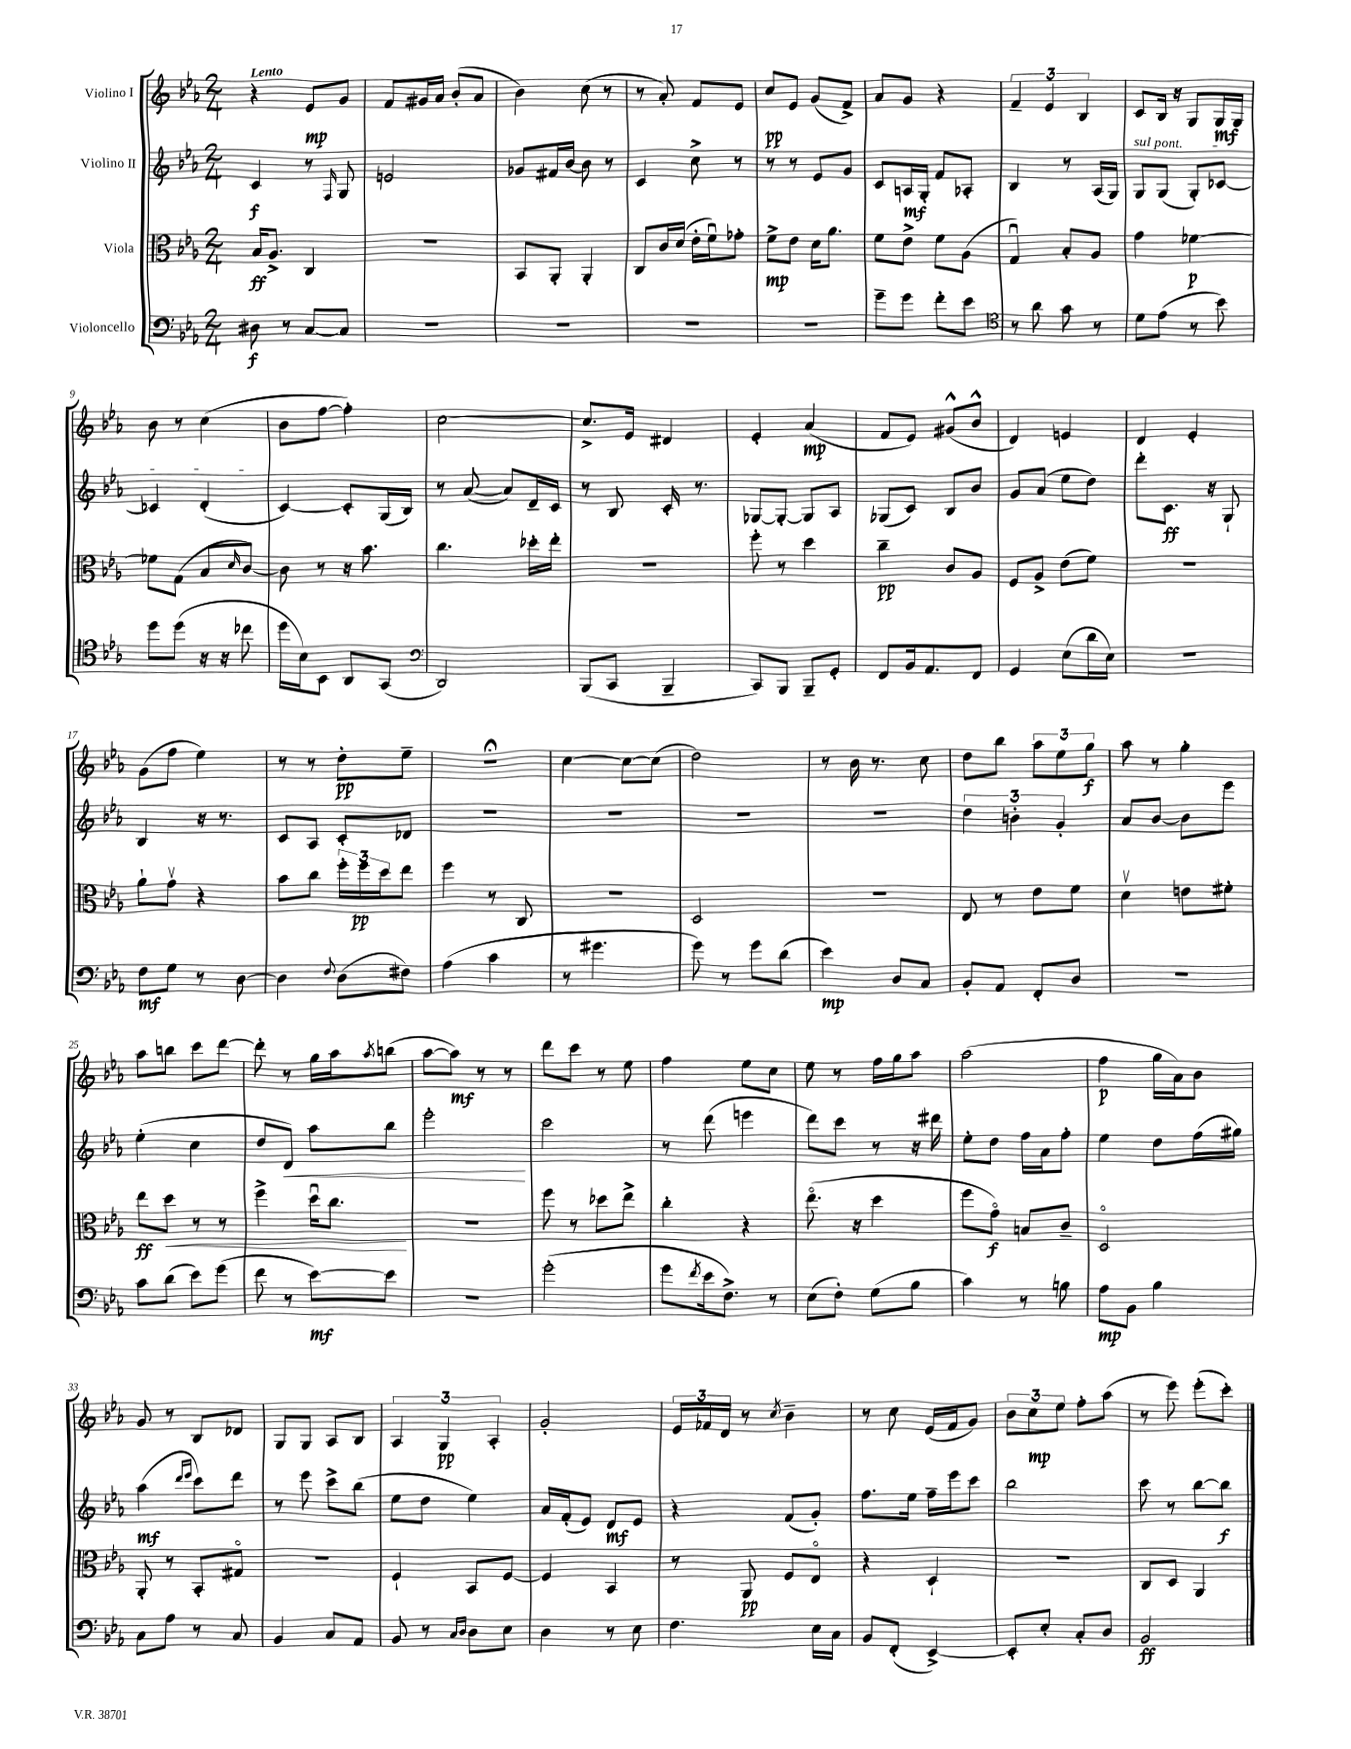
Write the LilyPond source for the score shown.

<<
\new StaffGroup <<
\new Staff = "s0" \with { instrumentName = "Violino I" } {
    \clef treble \key ees \major \numericTimeSignature \time 2/4 \tempo "Lento"
    r4 ees'8\mp g'8 |
    f'8 gis'16 aes'16 bes'8-.( aes'8 |
    bes'4) c''8( r8 |
    r8 aes'8-.) f'8 ees'8 |
    c''8\pp ees'8 g'8( f'8->) |
    aes'8 g'8 r4 |
    \tuplet 3/2 { f'4-- ees'4 bes4 } |
    c'8 bes16 r16 g8 g16\mf g16 |
    bes'8 r8 c''4( |
    bes'8 f''8~ f''4-.) |
    c''2~ |
    c''8.-> ees'16 dis'4 |
    ees'4-. aes'4\mp( |
    f'8 ees'8) gis'8-^( bes'8-^ |
    d'4) e'4 |
    d'4 ees'4-. |
    g'8( f''8 ees''4) |
    r8 r8 d''8-.\pp ees''8-- |
    r2\fermata |
    c''4~ c''8~ c''8( |
    d''2) |
    r8 bes'16 r8. c''8 |
    d''8 bes''8 \tuplet 3/2 { aes''8 ees''8 g''8\f } |
    aes''8 r8 g''4-. |
    aes''8 b''8 c'''8 d'''8~ |
    d'''8-. r8 g''16 aes''16 \acciaccatura { aes''8 } b''8( |
    aes''8~ aes''8\mf) r8 r8 |
    d'''8 c'''8 r8 ees''8 |
    f''4 ees''8 c''8 |
    ees''8 r8 f''16 g''16 aes''8 |
    aes''2( |
    f''4\p g''16 aes'16) bes'8 |
    g'8 r8 bes8 des'8 |
    g8 g8 aes8 bes8 |
    \tuplet 3/2 { aes4 g4\pp aes4-. } |
    g'2-. |
    \tuplet 3/2 { ees'16 fes'16 d'16 } r8 \acciaccatura { c''8 } bes'4-- |
    r8 c''8 ees'16( f'16 g'8) |
    \tuplet 3/2 { bes'8 c''8\mp ees''8 } f''8-. aes''8( |
    r8 ees'''8) ees'''8-.( c'''8-.) \bar "|." |
}
\new Staff = "s1" \with { instrumentName = "Violino II" } {
    \clef treble \key ees \major \numericTimeSignature \time 2/4
    c'4\f r8 \grace { f16 } g8 |
    e'2 |
    ges'8 fis'16 bes'16~ bes'8 r8 |
    c'4 c''8-> r8 |
    r8 r8 ees'8 g'8 |
    c'8 a16\mf g16-. f'8 aes8-. |
    bes4 r8 aes16( g16) |
    \once \override TextSpanner.bound-details.left.text = \markup { \italic "sul pont." } g8\startTextSpan g8( g8-.) ces'8~ |
    ces'4 d'4-.\stopTextSpan( |
    c'4~) c'8-. g16( bes16) |
    r8 aes'8~( aes'8) d'16-- c'16 |
    r8 bes8 c'16-. r8. |
    ges8~ ges8~-. ges8 aes8 |
    ges8( c'8) bes8 bes'8 |
    g'8 aes'8( ees''8 d''8) |
    d'''8-. c'8.\ff r16 g8-! |
    bes4 r16 r8. |
    c'8 aes8 c'8-. des'8 |
    R2 |
    R2 |
    R2 |
    R2 |
    \tuplet 3/2 { d''4 b'4-. g'4-. } |
    aes'8 bes'8~ bes'8 ees'''8 |
    ees''4-.( c''4 |
    d''8 d'8\<) aes''8 bes''8 |
    ees'''2-.\! |
    c'''2 |
    r8 d'''8( e'''4 |
    d'''8) c'''8 r8 r16 dis'''16 |
    ees''8-. d''8 f''16 aes'16 f''8-. |
    ees''4 d''8 f''16( gis''16) |
    aes''4\mf( \grace { d'''16 ees'''16 } c'''8) d'''8 |
    r8 ees'''8 c'''8-> bes''8( |
    ees''8 d''8 ees''4) |
    aes'16 f'16-.( ees'8) d'8\mf ees'8 |
    r4 f'8( g'8-.) |
    f''8. ees''16 f''16-- ees'''16 c'''8 |
    bes''2 |
    c'''8 r8 bes''8~ bes''8\f \bar "|." |
}
\new Staff = "s2" \with { instrumentName = "Viola" } {
    \clef alto \key ees \major \numericTimeSignature \time 2/4
    bes16\ff aes8.-> c4 |
    r2 |
    bes,8 aes,8-. aes,4-. |
    c8 c'16 d'16( ees'16-. f'16\downbow) ges'8-. |
    f'8->\mp ees'8 d'16 aes'8. |
    f'8 ees'8-> f'8 aes8( |
    g4\downbow) bes8-. aes8 |
    g'4 fes'4~\p |
    fes'8 g8( bes8 \grace { d'16 } c'8~) |
    c'8 r8 r16 bes'8. |
    c''4. des''16-. ees''16-. |
    R2 |
    f''8-. r8 d''4 |
    c''4--\pp c'8 aes8 |
    f8 aes8-> ees'8( f'8) |
    R2 |
    aes'8-! g'8\upbow r4 |
    bes'8 c''8 \tuplet 3/2 { f''16-. f''16\pp d''16 } ees''8 |
    f''4 r8 c8 |
    r2 |
    d2 |
    R2 |
    ees8 r8 ees'8 f'8 |
    d'4\upbow e'8 fis'8-. |
    ees''8\ff d''8\< r8 r8 |
    f''4-> d''16\downbow c''8.\! |
    R2 |
    f''8 r8 des''8 ees''8-> |
    c''4-. r4 |
    ees''8.\flageolet( r16 d''4 |
    f''8 g'8\flageolet\f) b8 c'8-- |
    d2\flageolet |
    aes,8-. r8 bes,8-. gis8\flageolet |
    R2 |
    f4-! bes,8 f8~ |
    f4 bes,4 |
    r8 aes,8\pp f8 ees8\flageolet |
    r4 d4-! |
    r2 |
    c8 d8 aes,4 \bar "|." |
}
\new Staff = "s3" \with { instrumentName = "Violoncello" } {
    \clef bass \key ees \major \numericTimeSignature \time 2/4
    dis8\f r8 c8~ c8 |
    R2 |
    R2 |
    R2 |
    R2 |
    g'8-- g'8 f'8-. ees'8 |
    \clef tenor r8 aes'8 g'8 r8 |
    d'8 ees'8( r8 bes'8) |
    d''8 d''8( r16 r16 ces''8 |
    d''16 bes16) bes,8 aes,8 g,8( |
    \clef bass d,2) |
    bes,,8( c,8 bes,,4-- |
    c,8) bes,,8 bes,,8-- g,8-. |
    f,8 bes,16 aes,8. f,8 |
    g,4 ees8( d'16 ees16) |
    r2 |
    f8\mf g8 r8 d8~ |
    d4 \appoggiatura { f8 } d8( fis8) |
    aes4( c'4 |
    r8 gis'4. |
    g'8) r8 g'8 d'8( |
    ees'4\mp) d8 c8 |
    bes,8-. aes,8 f,8-. d8 |
    R2 |
    c'8 d'8( ees'8) g'8( |
    f'8 r8 ees'8~\mf) ees'8 |
    R2 |
    g'2-.( |
    g'8 \acciaccatura { f'8 } ees'16 f8.->) r8 |
    ees8( f8-.) g8( bes8 |
    c'4) r8 b8 |
    aes8\mp bes,8 bes4 |
    c8 aes8 r8 c8 |
    bes,4 c8 aes,8 |
    bes,8 r8 \grace { c16 d16 } d8 ees8 |
    d4 r8 ees8 |
    f4. ees16 c16 |
    bes,8 f,8-.( ees,4~->) |
    ees,8-. ees8-. c8-. d8 |
    bes,2\ff \bar "|." |
}
>>
>>
